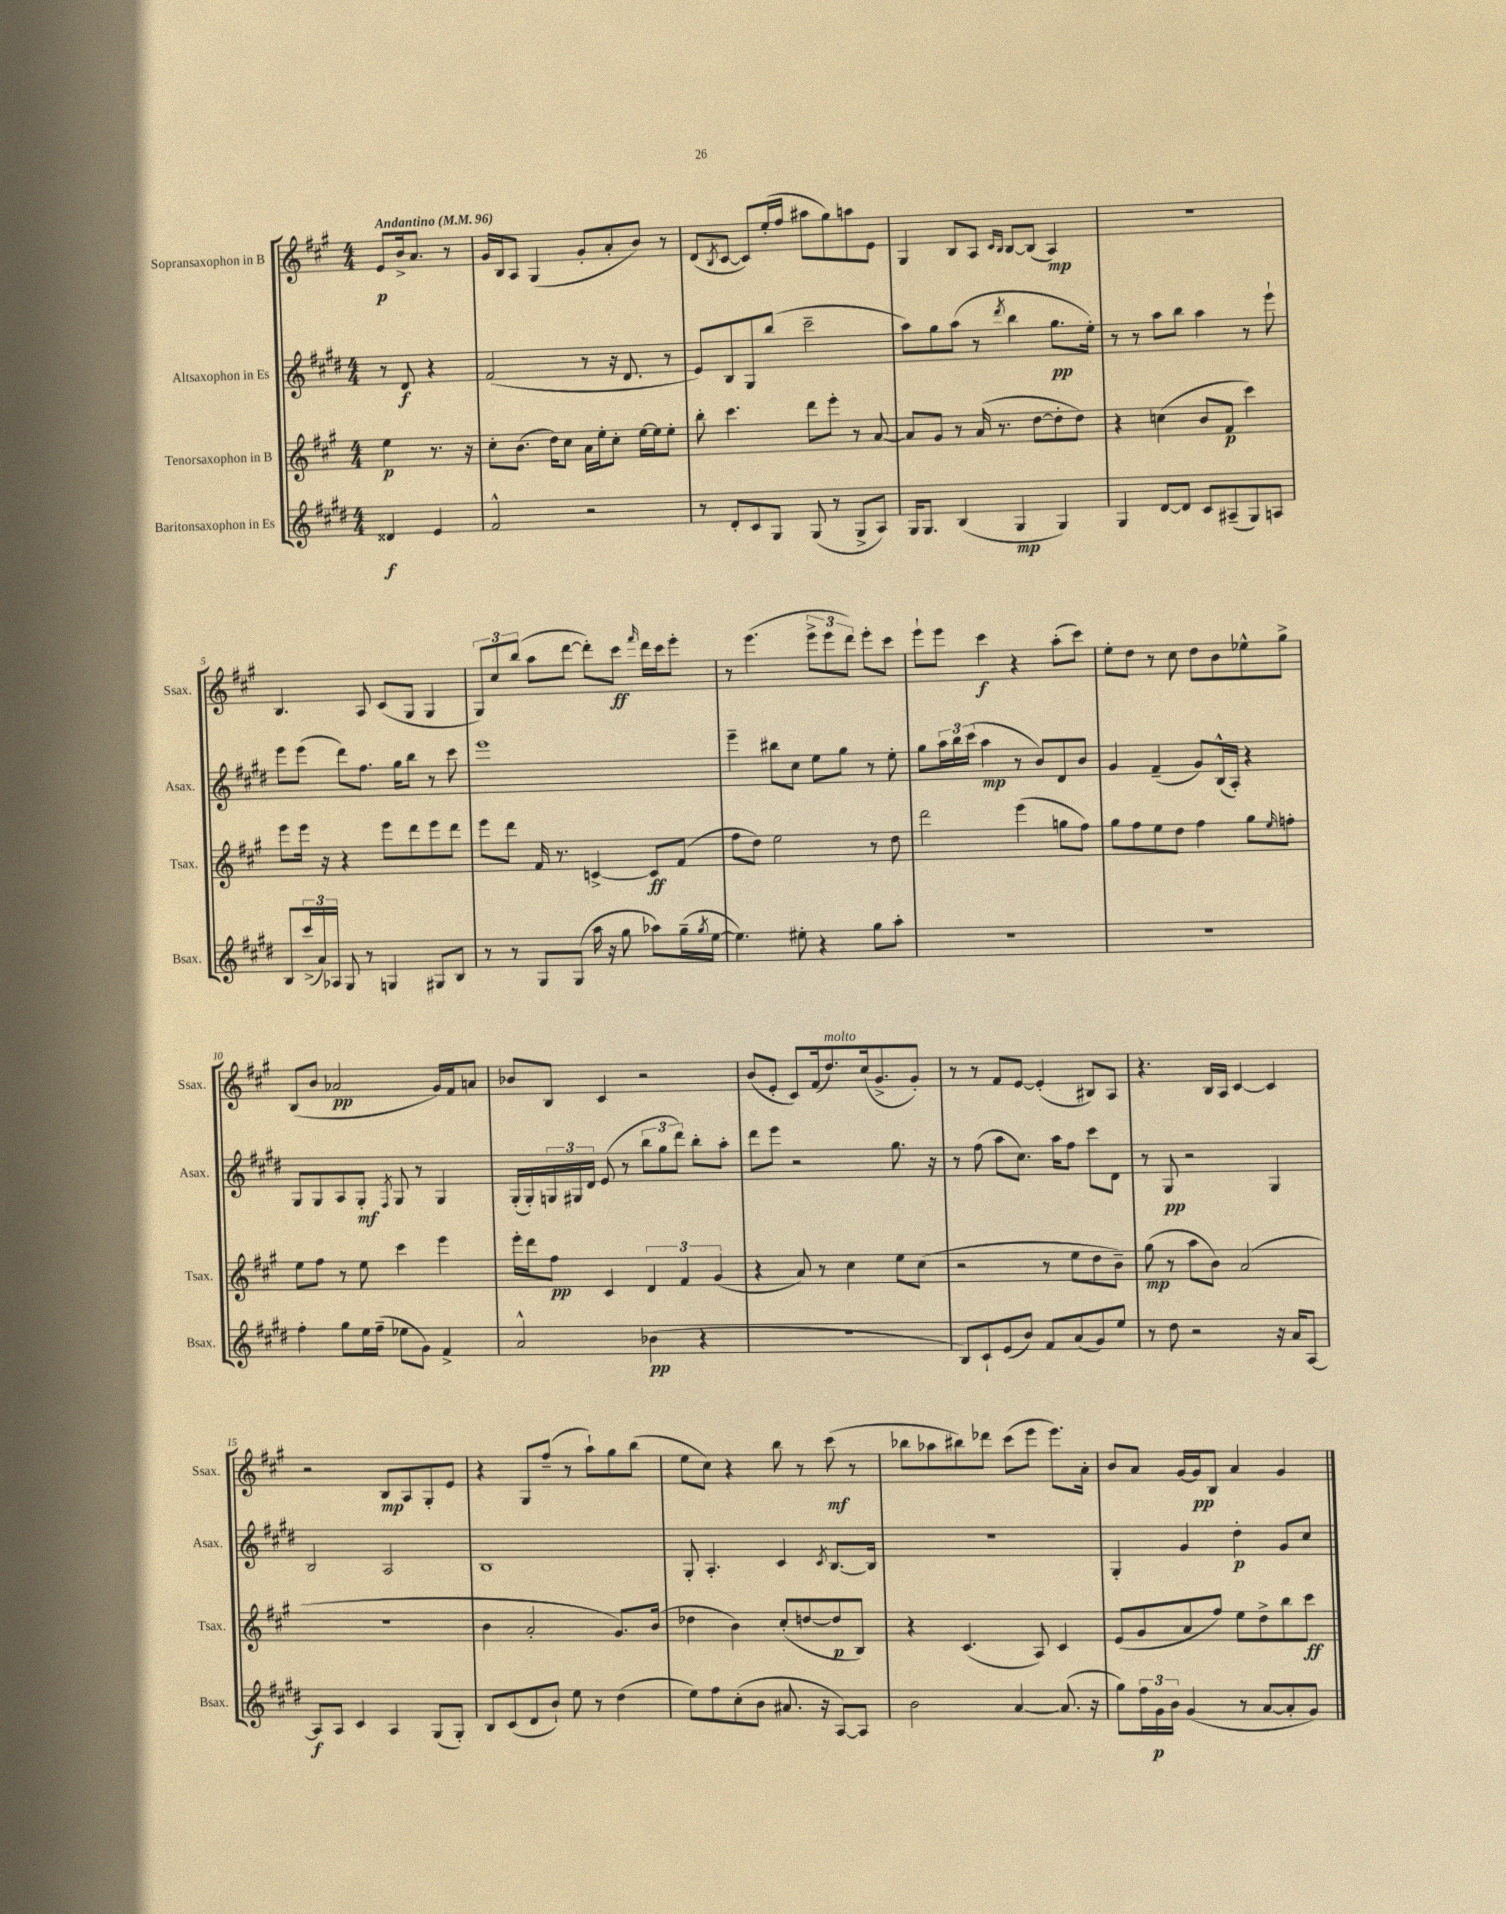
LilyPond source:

<<
\new StaffGroup <<
\new Staff = "s0" \with { instrumentName = "Sopransaxophon in B" shortInstrumentName = "Ssax." } {
    \clef treble \key a \major \numericTimeSignature \time 4/4 \partial 2 \tempo "Andantino" 4 = 96
    e'8\p b'16-> a'8. r8 |
    gis'16 b16 a8 gis4( gis'8-. a'8-. b'8) r8 |
    d'8( \acciaccatura { b8 } cis'8~ cis'8) e''16-.( fis''16 ais''8 gis''8) a''8 e'8 |
    gis4 b8 a8 \grace { cis'16 b16 } b8~ b8( a4\mp) |
    R1 |
    b4. a8 cis'8( gis8 gis4 |
    \tuplet 3/2 { gis8) cis''8 b''8( } a''8 d'''8~ d'''8-.) cis'''8\ff \grace { fis'''16 } d'''16 cis'''16 e'''8-. |
    r8 e'''4.( \tuplet 3/2 { e'''8-> e'''8 d'''8) } e'''8-. cis'''8 |
    e'''8-! e'''8 cis'''4\f r4 a''8-.( cis'''8) |
    e''8-. d''8 r8 cis''8 d''8 b'8 ees''8-^ gis''8-> |
    b8( b'8 aes'2\pp gis'16) fis'16 a'8 |
    bes'8 b8 cis'4 r2 |
    b'8( e'8-. cis'8) fis'16( d''8.^\markup { \italic "molto" }) cis''16( gis'8.-> gis'8-.) |
    r8 r8 fis'8 e'8~ e'4-.( bis8) a8 |
    r4. b16 a16 cis'4~ cis'4 |
    r2 b8\mp a8 gis8-. e'8 |
    r4 gis8 fis''8--( r8 a''8-!) gis''8 b''8( |
    e''8 cis''8) r4 b''8 r8 cis'''8\mf( r8 |
    bes''8 aes''8 bis''8) des'''8 cis'''8( e'''8 e'''8.) a'16-. |
    b'8 a'8 gis'16~ gis'16\pp b8 a'4 gis'4 \bar "|." |
}
\new Staff = "s1" \with { instrumentName = "Altsaxophon in Es" shortInstrumentName = "Asax." } {
    \clef treble \key e \major \numericTimeSignature \time 4/4 \partial 2
    r8 dis'8\f r4 |
    fis'2( r8 r16 dis'8. r8 |
    e'8) b8 gis8 b''8( cis'''2-- |
    a''8) gis''8 a''8( r8 \acciaccatura { dis'''8 } b''4 gis''8.\pp e''16-.) |
    r8 r8 a''8 b''8 a''4 r8 e'''8-! |
    e'''8 e'''8( dis'''8) fis''8. gis''16 b''8 r8 cis'''8 |
    e'''1 |
    e'''4-- bis''8 cis''8 e''8 gis''8 r8 e''8-. |
    gis''8 \tuplet 3/2 { a''16 b''16 cis'''16( } a''4\mp r8 b'8) dis'8 b'8 |
    gis'4 fis'4--( gis'8) b16-^( a16-.) r4 |
    gis8 gis8 a8 gis8-.\mf \acciaccatura { fis8 } gis8 r8 gis4 |
    gis16-.( gis16-.) \tuplet 3/2 { g16 gis16 dis'16 } e'8( r8 \tuplet 3/2 { b''8 gis''8 dis'''8) } b''8-. a''8-. |
    dis'''8 e'''8 r2 gis''8. r16 |
    r8 fis''8( a''8 cis''8.) a''16 fis''8 cis'''8 dis'8 |
    r8 gis8\pp r2 gis4 |
    b2 a2 |
    b1 |
    gis8-. a4.-. cis'4 \acciaccatura { cis'8 } b8.~ b16 |
    r1 |
    gis4-. gis'4 dis''4-.\p gis'8 cis''8 \bar "|." |
}
\new Staff = "s2" \with { instrumentName = "Tenorsaxophon in B" shortInstrumentName = "Tsax." } {
    \clef treble \key a \major \numericTimeSignature \time 4/4 \partial 2
    e''4\p r8. r16 |
    cis''8-. b'8.( d''16) cis''8 a'16 e''16-. cis''8-. e''16~ e''16 e''8-. |
    b''8-. cis'''4. d'''8 e'''8-. r8 a'8~ |
    a'8 gis'8 r8 a'16( r8. d''8~ d''8-. d''8) |
    r4 c''4( b'8 fis'8\p cis'''4) |
    e'''8 e'''16 r16 r4 e'''8 d'''8 e'''8 d'''8 |
    e'''8 d'''8 fis'16 r8. c'4~-> c'8\ff fis'8( |
    fis''8 d''8) e''2 r8 d''8 |
    d'''2 e'''4( g''8 fis''8) |
    gis''8 fis''8 e''8 d''8 fis''4 gis''8 \grace { e''16 } f''8-. |
    e''8 fis''8 r8 e''8 cis'''4 e'''4 |
    e'''16-. d'''16 fis''8\pp cis'4 \tuplet 3/2 { d'4 fis'4 gis'4( } |
    r4 a'8) r8 cis''4 e''8 cis''8( |
    r2 r8 e''8 d''8 b'8--) |
    gis''8\mp( r8 a''8 b'8) a'2( |
    R1 |
    b'4 a'2-. gis'8.) b'16( |
    des''4 b'4) cis''8-.( d''8~ d''8\p b8) |
    r4 cis'4.( a8) cis'4 |
    e'8( gis'8 a'8 fis''8) e''8 d''8-> b''8 cis'''8\ff \bar "|." |
}
\new Staff = "s3" \with { instrumentName = "Baritonsaxophon in Es" shortInstrumentName = "Bsax." } {
    \clef treble \key e \major \numericTimeSignature \time 4/4 \partial 2
    disis'4\f e'4 |
    fis'2-^ r2 |
    r8 dis'8-. cis'8 gis8 gis8( r8 gis8-> a8) |
    gis16 gis8. b4( gis4\mp gis4) |
    gis4 dis'8~ dis'8 cis'8 ais8--( gis8) a8 |
    b8 \tuplet 3/2 { cis'''16->( a'16) aes16 } gis8 r8 g4 gis8 b8 |
    r8 r8 gis8 gis8( a''16 r16 gis''8 aes''8) gis''16--( \acciaccatura { gis''8 } e''16~ |
    e''4.) eis''8-. r4 gis''8 a''8-. |
    R1 |
    R1 |
    fis''4-. gis''8 e''16 fis''16--( ees''8 gis'8) fis'4-> |
    a'2-^ bes'4\pp( r4 |
    R1 |
    b8) cis'8-! e'8( b'8) fis'8 a'8( gis'8) e''8 |
    r8 dis''8 r2 r16 a'16 a8~ |
    a8\f a8 cis'4 a4 gis8( gis8-.) |
    b8 cis'8( dis'8 b'8-!) e''8 r8 dis''4( |
    e''8) fis''8 cis''8-.( b'8 ais'8. r16 a8~) a8 |
    b'2 a'4~ a'8.( r16 |
    gis''8) \tuplet 3/2 { fis''16 gis'16\p b'16 } gis'4( r8 a'8~ a'8-. gis'8) \bar "|." |
}
>>
>>
